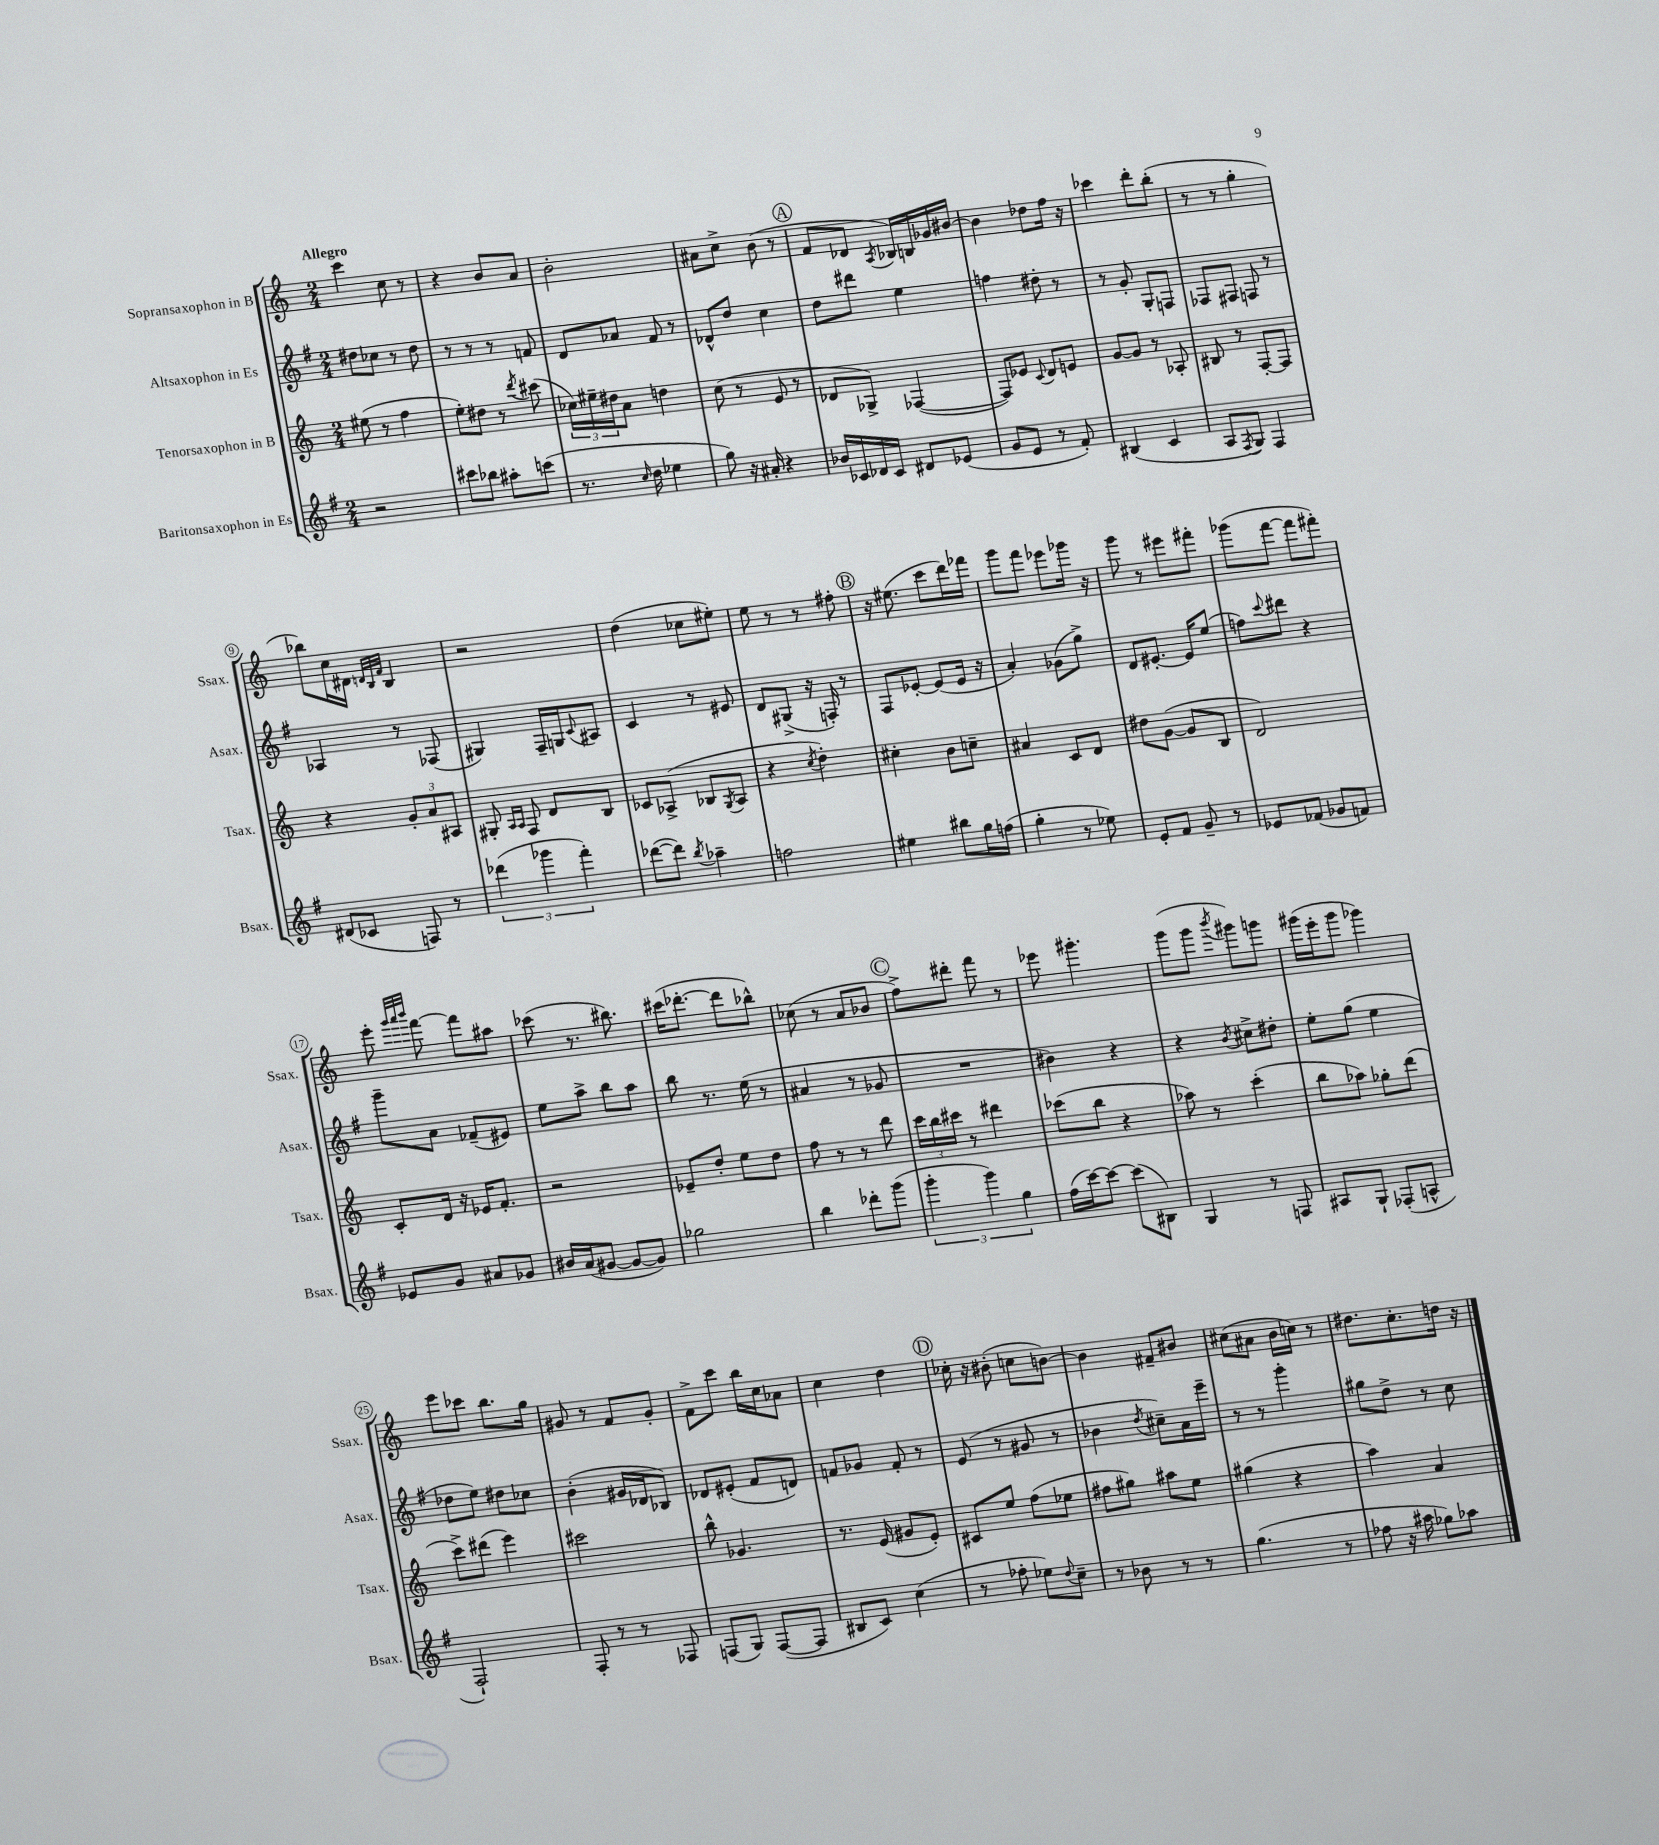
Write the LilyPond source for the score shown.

<<
\new StaffGroup <<
\new Staff = "s0" \with { instrumentName = "Sopransaxophon in B" shortInstrumentName = "Ssax." } {
    \clef treble \key c \major \numericTimeSignature \time 2/4 \tempo "Allegro"
    c'''4 c''8 r8 |
    r4 b'8 a'8 |
    b'2-. |
    ais'8 c''8-> b'8( r8 |
    \mark \markup { \circle "A" } f'8 des'8 \acciaccatura { a8 } bes16) b16 ges'16 bis'16~ |
    bis'4 des''8 f''16 r16 |
    ces'''4 d'''8-. b''8-.( |
    r8 r8 g''4-. |
    bes''8) c''16 dis'16 \grace { d'32 b32 f'32 } b4 |
    r2 |
    d''4( ces''8 eis''8-.) |
    e''8 r8 r8 fis''8-. |
    \mark \markup { \circle "B" } r16 eis''8.( c'''8 d'''16) fes'''16 |
    g'''8 f'''8 ees'''8 ges'''16 r16 |
    g'''8 r8 eis'''8 fis'''8-. |
    ges'''8( f'''8~ f'''8 fis'''8-.) |
    e'''8-. \grace { g'''32 a'''32 b'''32 } f'''8~ f'''8 ais''8 |
    ces'''8( r8. bis''8.) |
    cis'''16( des'''8.~-. des'''8 bes''8-^) |
    ces''8( r8 a'8 bes'8 |
    \mark \markup { \circle "C" } f''8->) dis'''8-. f'''8 r8 |
    ees'''8 gis'''4.-. |
    g'''8( g'''8 \acciaccatura { b'''8 } gis'''8) g'''8 |
    gis'''16( e'''16-. gis'''8 ges'''4) |
    e'''8 ces'''8 b''8. g''16 |
    gis'8 r8 f'8 gis'8-. |
    f'8-> c'''8 b''16 c''16 aes'8 |
    c''4 d''4 |
    \mark \markup { \circle "D" } ces''16-. r16 bis'8-.( c''8 b'8~) |
    b'4 fis'8-- bis'8 |
    cis''8( ais'8 b'16 c''16) r8 |
    dis''8. c''8.-. d''16 r16 \bar "|." |
}
\new Staff = "s1" \with { instrumentName = "Altsaxophon in Es" shortInstrumentName = "Asax." } {
    \clef treble \key g \major \numericTimeSignature \time 2/4
    dis''8 ces''8 r8 dis''8 |
    r8 r8 r8 f'8 |
    d'8 aes'8 fis'8 r8 |
    des'8-^ d''8 c''4 |
    \mark \markup { \circle "A" } d''8 dis'''8 e''4 |
    f''4 dis''8-. r8 |
    r8 g'8-. g8-. f8 |
    fes8 fis8 f8 r8 |
    aes4 r8 fes8( |
    gis4) fis16-- g16 \appoggiatura { c'8 } ais8 |
    c'4 r8 eis'8 |
    d'8 gis8->( r16 f16-.) r8 |
    \mark \markup { \circle "B" } fis8 ees'8~-. ees'8( ees'16 r16 |
    a'4-.) ges'8( g''8->) |
    d'8 eis'8.~-. eis'16 e''8( |
    f''8) \appoggiatura { c'''8 } dis'''8 r4 |
    g'''8-- a'8 fes'8--( eis'8) |
    e''8 a''8-> b''8 a''8 |
    b''8 r8. e''16( r8 |
    ais'4 r8 ges'8 |
    \mark \markup { \circle "C" } R2 |
    bis'4) r4 |
    r4 \acciaccatura { b'8 } cis''8-> dis''8-. |
    e''8-. g''8( e''4 |
    des''8 e''8) dis''8 ces''8 |
    b'4-.( gis'16 des'16 bes8) |
    des'8 eis'8-.( fis'8 d'8) |
    f'8 ges'8 f'8-. r8 |
    \mark \markup { \circle "D" } e'8( r8 gis'8 r8 |
    bes'4 \acciaccatura { d''8 } cis''8--) a'16 e'''16-- |
    r8 r8 g'''4-. |
    gis''8 d''8-> r8 c''8 \bar "|." |
}
\new Staff = "s2" \with { instrumentName = "Tenorsaxophon in B" shortInstrumentName = "Tsax." } {
    \clef treble \key c \major \numericTimeSignature \time 2/4
    eis''8( r8 f''4 |
    e''8-.) dis''8 r8 \acciaccatura { d'''8 } cis'''8( |
    \tuplet 3/2 { ces''16) eis''16-- dis''16 } a'8 d''4 |
    c''8( r8 e'8 r8 |
    \mark \markup { \circle "A" } des'8 ges8->) fes4~( |
    fes8) ees'8 \appoggiatura { c'8 } d'8 e'8 |
    g'8~ g'8 r8 aes8-. |
    bis8 r8 f8~-. f8 |
    r4 \tuplet 3/2 { g'8-. a'8 ais8 } |
    gis8-. \grace { a16 a16 } f8 d'8 b8 |
    ces'8 aes8->( bes8 \acciaccatura { g8 } aes8 |
    r4 \acciaccatura { c''8 } d''4-.) |
    \mark \markup { \circle "B" } cis''4-. b'8 c''8-- |
    ais'4 c'8 d'8 |
    dis''8 g'8~( g'8 b8 |
    d'2) |
    c'8-. d'16 r16 ees'16 f'8.-. |
    r2 |
    ees'8-- d''8-. e''8 d''8 |
    f''8 r8 r8 d'''8 |
    \mark \markup { \circle "C" } \tuplet 3/2 { c'''16 b''16 cis'''16 } r8 dis'''4 |
    ces'''8( b''8 r4 |
    aes''8) r8 c'''4-.( |
    b''8 aes''8) ges''8-. d'''8( |
    c'''8->) dis'''8( e'''4) |
    cis'''2 |
    b''8-^ ges'4. |
    r8. e'16( gis'8 e'8-.) |
    \mark \markup { \circle "D" } cis'8 e''8 f''8( ees''8 |
    fis''8 gis''8) ais''8 e''8 |
    gis''4( r4 |
    a''4) a'4 \bar "|." |
}
\new Staff = "s3" \with { instrumentName = "Baritonsaxophon in Es" shortInstrumentName = "Bsax." } {
    \clef treble \key g \major \numericTimeSignature \time 2/4
    r2 |
    cis'''8 bes''8 ais''8-. c'''8( |
    r8. \grace { c''16 } d''16 ees''4 |
    g''8) r16 ais'16-. r4 |
    \mark \markup { \circle "A" } bes'16 ces'16 des'16 ces'16 dis'8 ees'8( |
    g'8 e'8 r8 fis'8-.) |
    bis4( c'4 |
    a8 \acciaccatura { fis8 } g8) fis4 |
    dis'8( ces'8 f8) r8 |
    \tuplet 3/2 { des'''4( ges'''4 fis'''4-.) } |
    des'''8~( des'''8) \acciaccatura { b''8 } aes''4-- |
    f''2 |
    \mark \markup { \circle "B" } eis''4 bis''8 g''16 f''16( |
    g''4-. r8 ees''8) |
    e'8-. fis'8 g'8-- r8 |
    ees'8 fes'8( ges'8 f'8) |
    ees'8 g'8 ais'8 ges'8 |
    bis'16 a'16( gis'8~ gis'8~ gis'8) |
    ges''2 |
    b''4 des'''8-. g'''8( |
    \mark \markup { \circle "C" } \tuplet 3/2 { g'''4-. g'''4) g''4 } |
    fis''16( c'''16~) c'''8~ c'''8( bis8) |
    g4 r8 f8 |
    ais8 g8-! fes8-.( a8-^ |
    fis2-!) |
    fis8-. r8 r8 fes8 |
    f8( g8) f8~( f8 |
    bis8 c'8) c''4( |
    \mark \markup { \circle "D" } r8 fes''8-. ees''8) \appoggiatura { d''8 } c''8-- |
    r8 bes'8 r8 r8 |
    g''4.( r8 |
    fes''8 r16 ais''16 ges''8) aes''8 \bar "|." |
}
>>
>>
\layout { \context { \Score \override BarNumber.stencil = #(make-stencil-circler 0.1 0.3 ly:text-interface::print) } }
